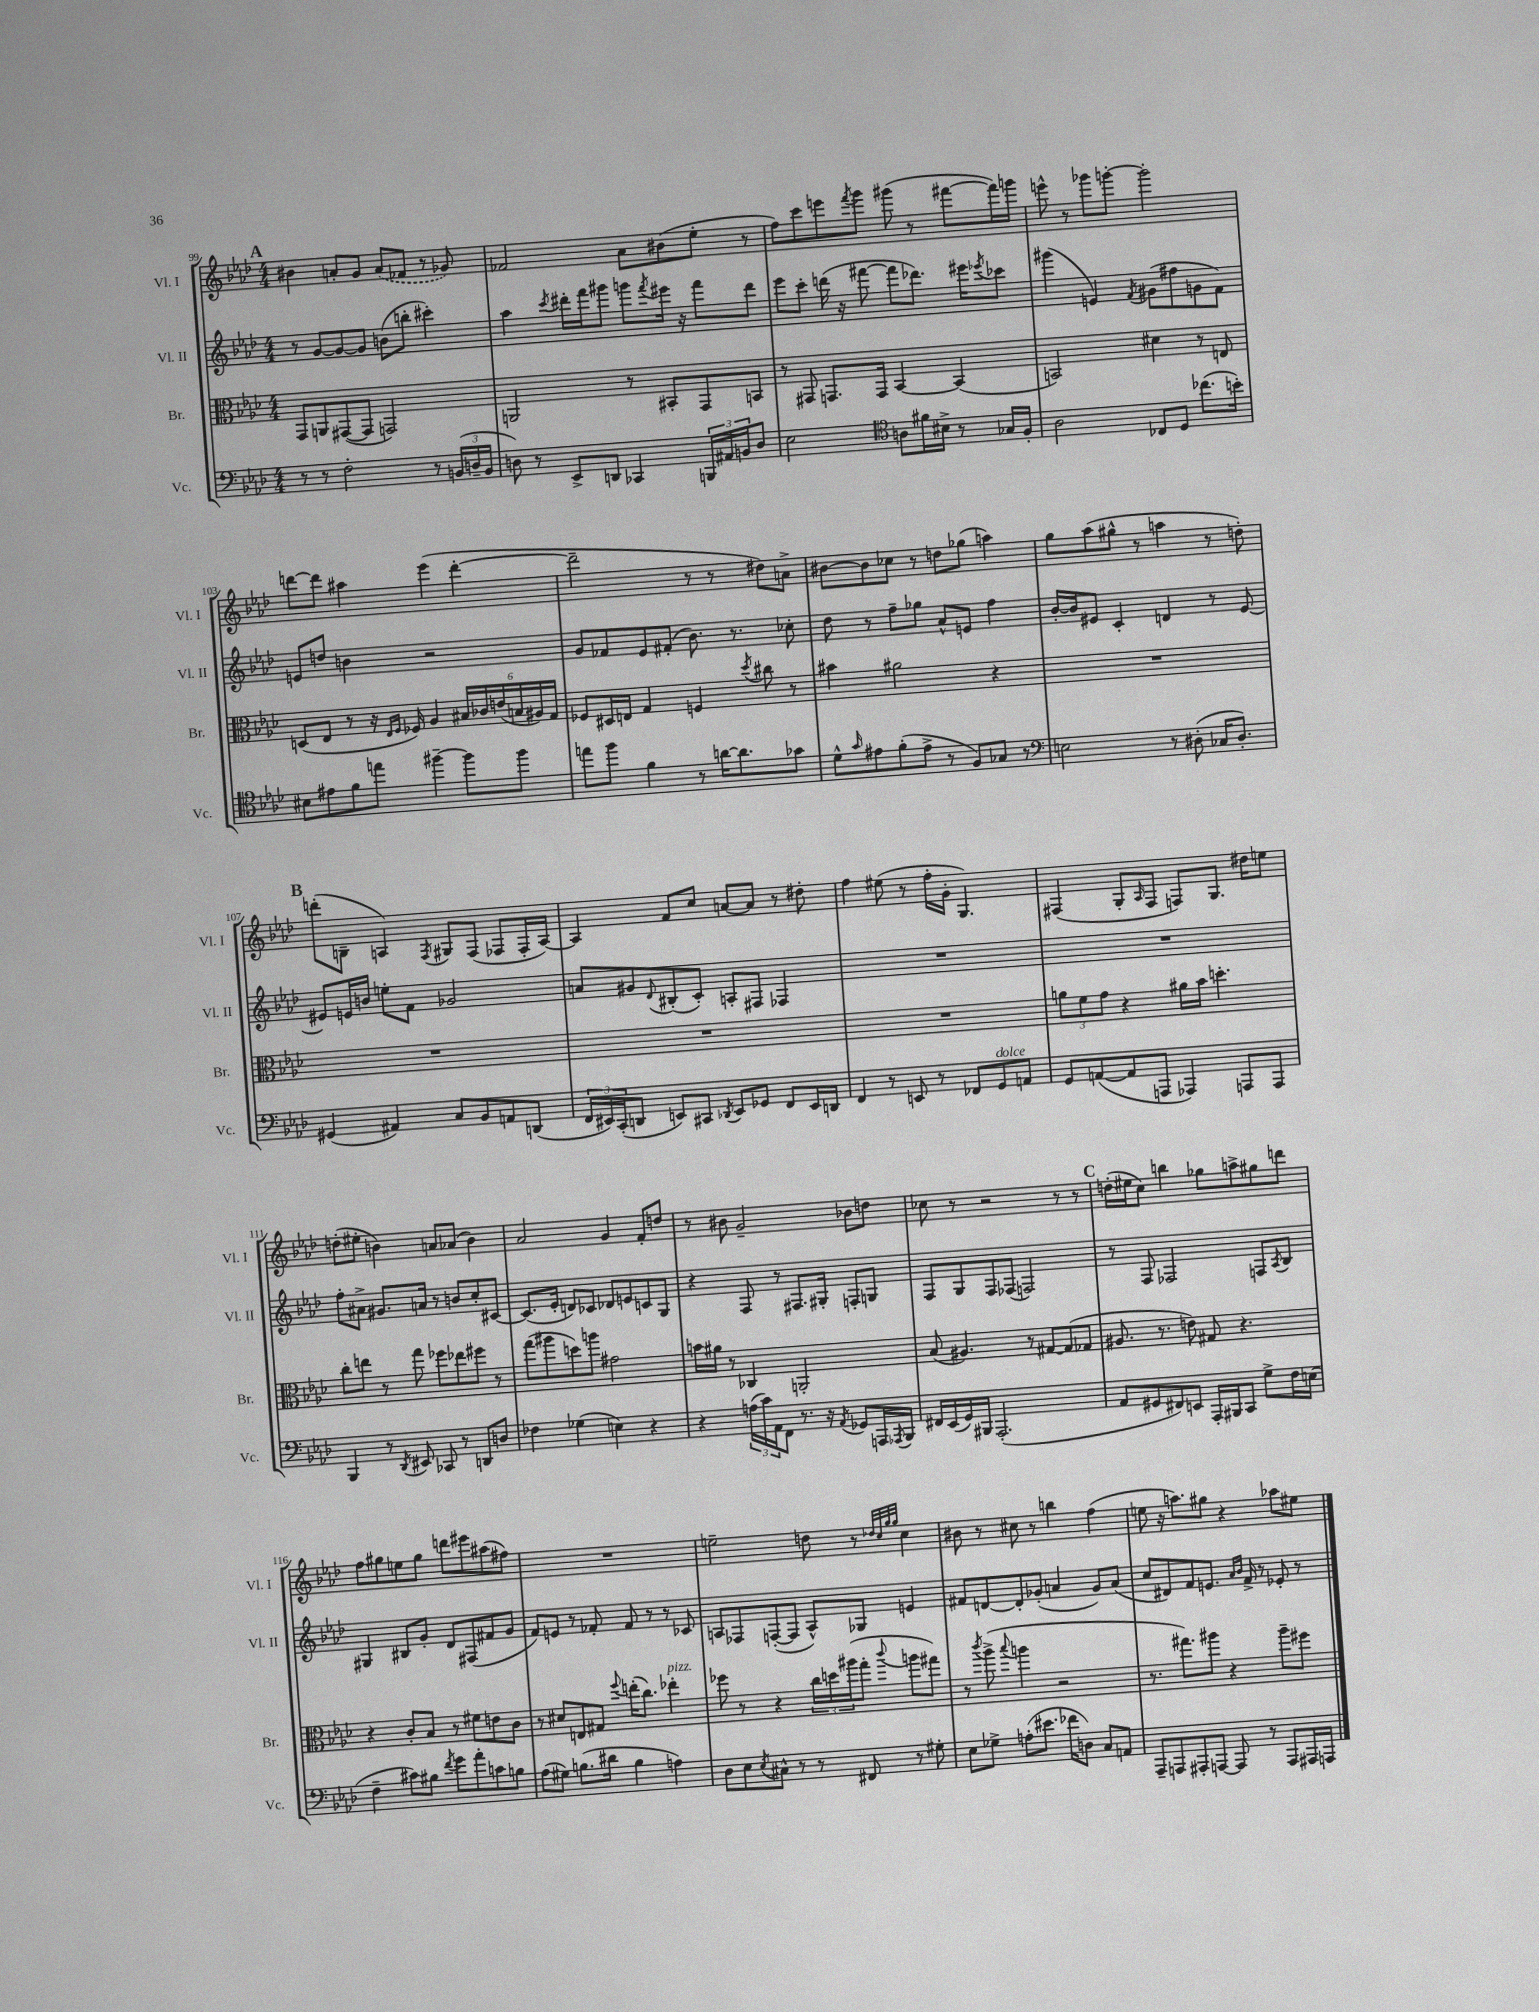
<<
\new StaffGroup <<
\new Staff = "s0" \with { instrumentName = "Vl. I" shortInstrumentName = "Vl. I" } {
    \clef treble \key aes \major \numericTimeSignature \time 4/4
    \mark \markup { \bold "A" } bis'4 a'8-. g'8 \once \slurDashed a'8( fes'8 r8 ges'8) |
    fes'2 aes'8 bis'8( ees''8-. r8 |
    f''8) c'''8 e'''8 \acciaccatura { f'''8 } g'''8 gis'''8( r8 fis'''8~ fis'''16) g'''16 |
    e'''8-^ r8 ges'''8 g'''8~-. g'''2-. |
    d'''8~ d'''8 ais''4 ees'''4( d'''4~-. |
    d'''2-- r8 r8 dis''8) a'8-> |
    bis'8~ bis'8 ces''8 r8 d''8 ges''8( a''4) |
    g''8 aes''8( gis''8-^ r8 a''4 r8 d''8-.) |
    \mark \markup { \bold "B" } d'''8-.( b8-- a4) \acciaccatura { f8 } gis8 f8( fes8 fes16-. a16~) |
    a4 f'8 c''8 a'8~ a'8 r8 dis''8-. |
    f''4 eis''8( r8 f''16-. g'16-. g4.) |
    fis4( g8-. \grace { aes16 } fis8 f8) g8. dis''16 e''8 |
    d''8-.( eis''8-. b'4) a'8 aes'8( b'4) |
    aes'2 g'4 f'8-. d''8 |
    r8 bis'8 g'2-- bes'8 d''8 |
    ces''8 r8 r2 r8 r8 |
    \mark \markup { \bold "C" } d''16-.( eis''16 c''8) b''4 ges''8 a''8-> gis''8 d'''8 |
    f''8 gis''8 e''8 gis''8 d'''8 eis'''8 ais''8( fis''8) |
    R1 |
    e''2-- d''8 r8 \grace { des''32 c''32 g''32 g''32 } c''4 |
    bis'8 r8 cis''8 r8 b''4 f''4( |
    e''8 r16 a''8.) gis''8 r4 aes''8 eis''8 \bar "|." |
}
\new Staff = "s1" \with { instrumentName = "Vl. II" shortInstrumentName = "Vl. II" } {
    \clef treble \key aes \major \numericTimeSignature \time 4/4
    \mark \markup { \bold "A" } r8 g'8~ g'8~ g'8 b'8( b''8-. cis'''4-.) |
    aes''4 \acciaccatura { c'''8 } dis'''16-. f'''16 gis'''8 g'''8 \acciaccatura { f'''8 } eis'''16 r16 f'''8 dis'''8 |
    ees'''8 c'''8-. d'''16( r16 fis'''8~ fis'''8 des'''8.) eis'''16 \acciaccatura { ees'''8 } ces'''8 |
    gis'''4( e'4) \acciaccatura { f'8 } gis'8( fis''8 g'8 f'8) |
    e'8 d''8 b'4 r2 |
    g'8 fes'8 ees'8 fis'8-.( bes'8.) r8. ces''8-. |
    des''8 r8 f''8-- ges''8 aes'8-^ e'8 f''4 |
    bes'16~-. bes'16 eis'8 c'4-. d'4 r8 eis'8~ |
    \mark \markup { \bold "B" } eis'8 e'16 b'16 e''8-. f'8 ges'2 |
    a'8 gis'8 \appoggiatura { des'8 } bis8-.( c'8-.) a8-. fis8 fes4 |
    R1 |
    R1 |
    f''8-. ais'8-> gis'8. a'16 r8 b'8 c''8-. cis'8~ |
    cis'8.( ees'16-. d'8) ces'8 des'8 e'8 c'8 g8 |
    r4 f8 r8 fis8. gis16-. f8-. g8 |
    f8 g8 f8 fes8( f2) |
    \mark \markup { \bold "C" } r8 f8 fes2 f8 \acciaccatura { aes8 } bes8 |
    gis4 bis8 g'8-. des'8 fis8( fis'8 g'8 |
    f'8) e'8 r8 fes'8-. fes'8 r8 r8 ces'8 |
    a8 fes8 f8~-.( f8 a8-^) ges8 e'4 |
    fis'8 d'8~ d'8-. ges'8-.( a'4 ges'8) a'8( |
    c''8 dis'8) f'8 e'8. \grace { aes'16 bes'16 } f'16-> r8 ees'8-. r8 \bar "|." |
}
\new Staff = "s2" \with { instrumentName = "Br." shortInstrumentName = "Br." } {
    \clef alto \key aes \major \numericTimeSignature \time 4/4
    \mark \markup { \bold "A" } g,8 a,8 gis,8~( gis,8 g,2) |
    a,2 r8 bis,8-. g,8 b,8 |
    r8 gis,8 g,8. g,16 bes,4~ bes,4( |
    b,2) dis'4 r8 e8 |
    d8( ees8 r8 r16 \grace { ees16 f16 } fes16) aes4 \tuplet 6/4 { bis16 ces'16 e'16( b16 ais16) g16 } |
    fes8 dis16 e16 g4 f4 \acciaccatura { des''8 } cis''8 r8 |
    bis'4 ais'2 r4 |
    R1 |
    \mark \markup { \bold "B" } R1 |
    R1 |
    R1 |
    \tuplet 3/2 { a'8 f'8 g'8 } r4 ais'16 bes'16 d''4.-. |
    c''8-. e''8 r8 g''8 fes''8 ees''8 fis''8 r8 |
    g''8( ais''8 d''8) a''8 gis'2 |
    b'16 ais'16 r8 ces4 a,2-. |
    bes8( ais4.) r8 gis8~ gis8( ges8 |
    \mark \markup { \bold "C" } ais8. r8. e'8) gis8 r4. |
    r4 c'8-. bes8 r8 fis'8 e'8 c'8 |
    r8 dis'8 e8 gis8 \appoggiatura { f''8 } e''16-.( c''8.) ees''4-.^\markup { \italic "pizz." } |
    fes''8 r8 r4 \tuplet 3/2 { c''16 d''16 ais''16( } g''8-. \appoggiatura { c'''8 } a''8 gis''8) |
    r8 \acciaccatura { c'''8 } aes''8->( \appoggiatura { bes''8 } a''4 r2 |
    r8. gis''8.) ais''8 r4 ais''8-- fis''8 \bar "|." |
}
\new Staff = "s3" \with { instrumentName = "Vc." shortInstrumentName = "Vc." } {
    \clef bass \key aes \major \numericTimeSignature \time 4/4
    \mark \markup { \bold "A" } r8 r8 f2-. r8 \tuplet 3/2 { b,16( d16-- b,16 } |
    d8) r8 ees,8-> d,8 ces,4 \tuplet 3/2 { b,,16 ais,16 b,16 } d8 |
    ees2 \clef tenor a8 fis'16 bis16-> r8 ges16 f16-. |
    aes2 ces8 des8 ces''8.( b'16-.) |
    bis8 eis'8 f'8 e''8 fis''4~-- fis''8 fis''8 |
    e''8 f''8 f'4 r8 a'16~ a'8. ges'8 |
    des'8-^ \grace { g'16 } eis'8 f'8-.( eis'8-> r8 f8) ges8 r8 |
    \clef bass e2 r8 dis8-.( ces16 dis8.-.) |
    \mark \markup { \bold "B" } gis,4( ais,4) c8 bes,8 a,8 d,8( |
    \tuplet 3/2 { f,16 eis,16) c,16-.( } d,8 e,8) cis,8 \acciaccatura { des,8 } e,8 ges,8 f,8 e,16 d,16 |
    f,4 r8 e,8 r8 fes,8 g,8^\markup { \italic "dolce" } a,8 |
    g,8 a,8~( a,8 a,,8 aes,,4) a,,8 a,,8 |
    bes,,4 r8 \acciaccatura { des,8 } eis,8 ces,8 r8 d,8 d8 |
    fes4 ges4( e4) r4 |
    r4 \tuplet 3/2 { a16( c'16) aes,16 } f,8 r8. r16 \acciaccatura { aes,8 } ges,8 a,,16 \acciaccatura { aes,,8 } bes,,16 |
    fis,16 ees,16( g,16) bis,,16 aes,,2.-.( |
    \mark \markup { \bold "C" } aes,8 gis,8 fis,8) e,8 aes,,16-. bis,,16 c,8 g8-> f16 e16( |
    f4-- cis'8) bis8 \acciaccatura { f'8 } g'8 aes'8-. c'8 b8 |
    aes8( gis8) b8.( dis'16 b4 a4) |
    des8 ees8 \acciaccatura { ees8 } cis8-^ r8 r8 fis,8 r8 gis8-. |
    ees8 ges8-> a8-.( eis'8. fes'16 d8) c8 a,8 |
    aes,,8-- a,,8 ais,,8-. a,,8~ a,,8 r8 a,,8 ais,,16 a,,16 \bar "|." |
}
>>
>>
\layout { \context { \Score currentBarNumber = #99 } }
